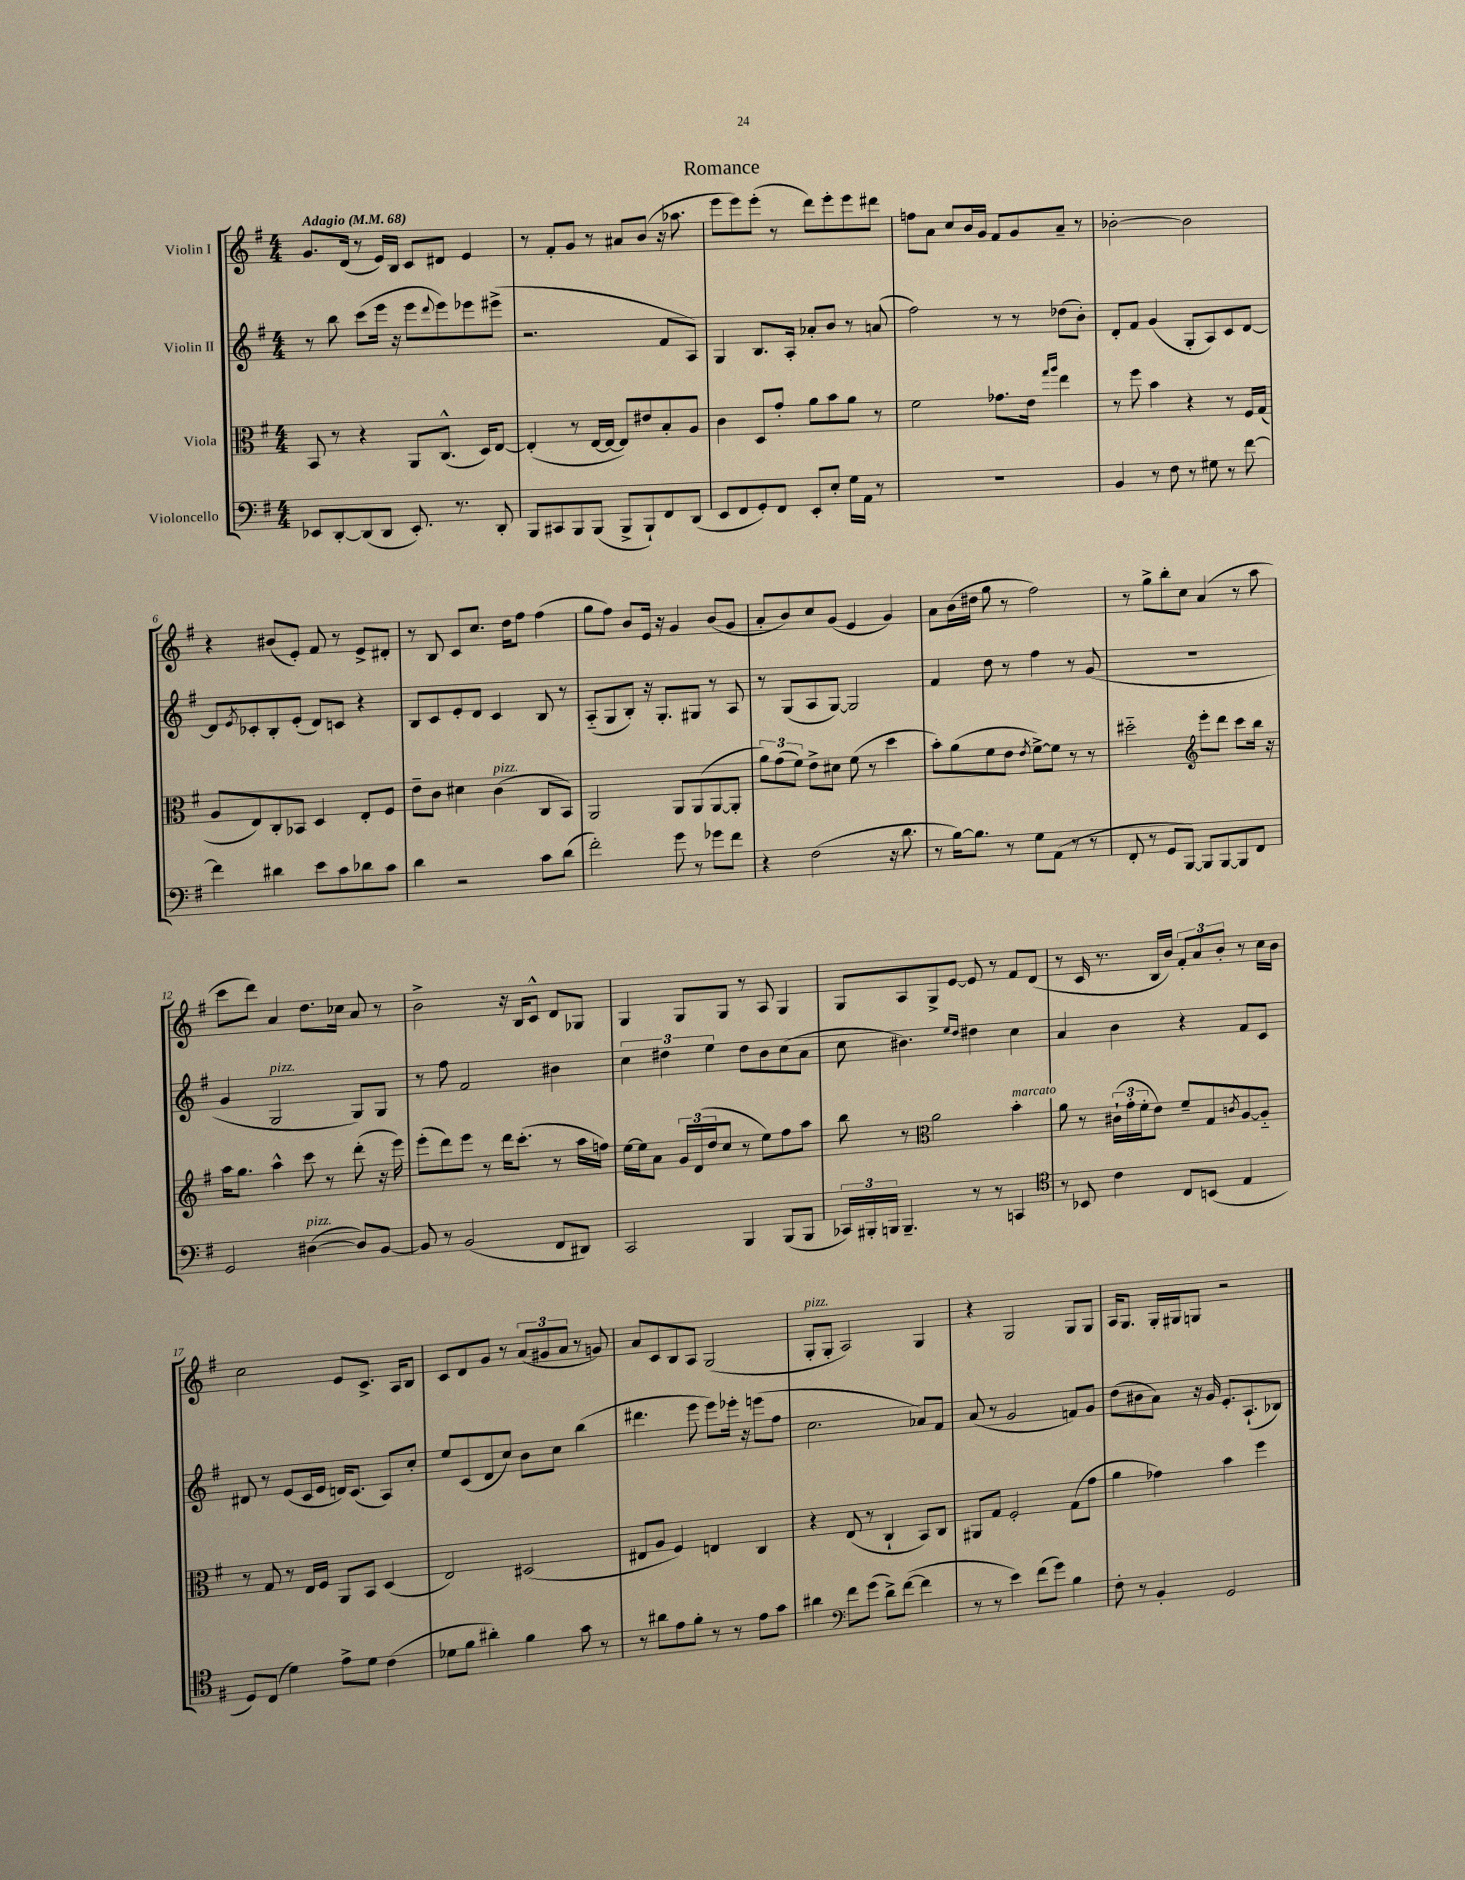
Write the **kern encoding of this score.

**kern	**kern	**kern	**kern
*part4	*part3	*part2	*part1
*staff4	*staff3	*staff2	*staff1
*I"Violoncello	*I"Viola	*I"Violin II	*I"Violin I
*clefF4	*clefC3	*clefG2	*clefG2
*k[f#]	*k[f#]	*k[f#]	*k[f#]
*M4/4	*M4/4	*M4/4	*M4/4
*MM68	*MM68	*MM68	*MM68
=1	=1	=1	=1
!	!	!	!LO:TX:a:B:t=Adagio
8EE-X/L	8BB/	8r	8.g/L
[8DD'/	8r	8bb\	.
.	.	.	(16d/Jk
(8DD/]	4r	(8ccc\L	8r
8DD/J	.	16eee\Jk	16e/LL)
.	.	16r	16B/JJ
8.EE-'/)	8AA/L	8eee\L	8c/L
.	.	8qqddd/	.
.	(8.C^^/J	8eee\)	8d#X/J
8.r	.	.	.
.	.	8eee-X\	4e/
.	16D/KL)	.	.
8DD'/	[8E/J	(8eee#X^\J	.
=2	=2	=2	=2
8BBB/L	(4E'/]	2.r	8r
8CC#X/	.	.	8f#'/L
8BBB/	8r	.	8g/J
(8BBB/J	[16E/LL	.	8r
.	16E/JJ_	.	.
8BBB^/L	8E/L])	.	8a#X/L
8BBB`/)	8e#X/	.	(8b/J
8FF#/	8B'/	8f#/L	16r
.	.	.	8.aa-X\
(8DD/J	8A/J	8A/J)	.
=3	=3	=3	=3
8EE/L	4c\	4G/	8eee\L
8FF#/	.	.	8eee\)
8GG'/)	8D/L	8.B/L	(8eee'\J
8FF#/J	8g'/J	.	8r
.	.	16A'/Jk	.
8EE'/L	8a\L	8a-X'/L	8ddd\L)
8E'/J	8b\	8b/J	8eee'\
16G\LL	8a\J	8r	8eee\
16AA\JJ	.	.	.
8r	8r	(8an/	8ddd#X\J
=4	=4	=4	=4
1r	2f#\	2ff#\)	8ffn\L
.	.	.	8a\J
.	.	.	8cc/L
.	.	.	16b/L
.	.	.	16g/JJ
.	8.g-X\L	8r	8f#/L
.	.	8r	8g/
.	16e\Jk	.	.
.	16qqgg/LL	.	.
.	16qqaa/JJ	.	.
.	4ee\	(8dd-X\L	8a~/J
.	.	8b'\J)	8r
=5	=5	=5	=5
4BB/	8r	8d'/L	[2b-X'\
.	8ff#\	8f#/J	.
8r	4b\	(4g/	.
8F#\	.	.	.
8r	4r	8G'/L	2b-\]
8G#X\	.	8A/)	.
8r	8r	8c/	.
[8f#\	16F#/LL	[8d/J	.
.	(16G/JJ	.	.
!!LO:LB:g=z
=6	=6	=6	=6
4f#\]	8A/L	8d/L]	4r
.	.	8qe/	.
.	8E/)	8c-X'/	.
4d#X\	8C'/	8B'/	(8b#X/L
.	8BB-X/J	(8e'/J	8e'/J)
8e\L	4D/	8d/L)	8f#/
8c\	.	8cn/J	8r
8d-X\	8E'/L	4r	8e^/L
8c\J	8F#/J	.	8d#X'/J
=7	=7	=7	=7
4d\	8e~\L	8B/L	8r
.	8c\J	8c/	8B/
2r	4d#X\	8e'/	8c/L
.	.	8d/J	8.cc/J
!	!LO:TX:a:i:t=pizz.	!	!
.	(4c\	4c/	.
.	.	.	16dd\KL
.	.	.	8ff#\J
8c\L	8C/L	8B/	(4ff#\
(8d\J	8BB/J)	8r	.
=8	=8	=8	=8
2f#'\)	2AA/	(8A/L	8gg\L
.	.	8G/	8ff#\J)
.	.	8B'/J)	8b/L
.	.	16r	16e/Jk
.	.	8.G'/L	16r
8g\	8AA/L	.	4g/
8r	(8AA/	8G#X/J	.
8g-X\L	[8AA/	8r	(8b/L
8f#\J	8AA'/J]	8A/	8g/J
=9	=9	=9	=9
4r	12a\L)	8r	8a'/L
.	(12g\	.	.
.	.	(8G/L	8b/)
.	12f#\J)	.	.
(2F#\	8e^\L	8A/	8cc/
.	8d#X\J	[8G/J)	(8g/J
.	(8f#\	2G/]	4e/
.	8r	.	.
16r	4dd\	.	4g/)
8.d\	.	.	.
=10	=10	=10	=10
8r	8b'\L)	4f#/	8a\L
[16B\KL)	(8a\	.	(16b\L
8.B\J]	.	.	16dd#X\JJ
.	8f#\	8dd\	8gg\
8r	8e\J	8r	8r
.	8qe/	.	.
8G\L	[8f#^\L)	4ff#\	2ff#\)
(8AA\J	8f#\J]	.	.
8r	8r	8r	.
8r	8r	(8g/	.
=11	=11	=11	=11
8FF#'/	2dd#X\	1r	8r
8r	.	.	8gg^\L
8GG/L	.	.	8bb'\
[8BBB/J)	.	.	8cc\J
*	*clefG2	*	*
8BBB/L]	8eee'\L	.	(4a/
[8BBB/	8ddd\J	.	.
8BBB/]	8ccc\L	.	8r
8FF#/J	16bb\Jk	.	8aa\
.	16r	.	.
!!LO:LB:g=z
=12	=12	=12	=12
2GG/	16aa\KL	4g/	8ccc\L
.	8.gg\J	.	.
.	.	.	8ddd\J)
!	!	!LO:TX:a:i:t=pizz.	!
.	4aa^^\	2G/	4a/
!LO:TX:a:i:t=pizz.	!	!	!
([4D#X\	8ccc\	.	8.dd\L
.	8r	.	.
.	.	.	16cc-X\Jk
8D#/L])	(8ddd'\	8G/L)	8a/
[8BB/J	16r	8G/J	8r
.	16eee\)	.	.
=13	=13	=13	=13
8BB/]	(8eee'\L	8r	2b^\
8r	8ddd\)	8ff#\	.
(2BB/	8eee\J	2f#/	.
.	8r	.	.
.	16ddd\KL	.	16r
.	(8.ccc'\J	.	16B/KL
.	.	.	8c^^/J
8FF#/L	8r	4b#X\	8d/L
8DD#X/J)	16aa\LL	.	8G-X/J
.	16ffn\JJ)	.	.
=14	=14	=14	=14
2CC/	[16ee\LL	6cc\	4G/
.	16ee\J]	.	.
.	8a\J	.	.
.	.	6dd#X\	.
.	24g/LL	.	8G/L
.	(24d/	.	.
.	24dd/J	6ee\	.
.	8cc/J	.	8G/J
4BBB/	8r	8dd#\L	8r
.	8ee\L)	8b\	8A/
(8BBB/L	8ff#\	(8cc\	4G/
8BBB/J	8aa\J	8a\J	.
=15	=15	=15	=15
24CC-X/LL)	8bb\	8cc\	8G/L
24BBB#X'/	.	.	.
24BBBn/JJ	.	.	.
4.BBB~/	8r	4.b#X\)	8A/
*	*clefC3	*	*
.	2a\	.	8G^/
.	.	.	[8e/J
.	.	16qqee/LL	.
.	.	16qqdd/JJ	.
8r	.	4dd#X\	8e/]
8r	.	.	8r
!	!LO:TX:a:i:t=marcato	!	!
4CCn/	4b'\	4cc\	8f#/L
.	.	.	(8d/J
=16	=16	=16	=16
*clefC4	*	*	*
8r	8a\	4a/	8r
8BB-X/	8r	.	16c/
.	.	.	8.r
4c\	(24c#X`\LL	4b\	.
.	24g'\	.	.
.	24f#'\J	.	.
.	8e\J)	.	16B/LL
.	.	.	16b/JJ)
8C/L	8f#~/L	4r	12f#'/L
.	.	.	12a/
(8BBn/J	8G/	.	.
.	.	.	12b'/J
.	8qcn/	.	.
4E/	[8A/	8f#/L	8r
.	8A/J]	8c/J	16cc\LL
.	.	.	16b\JJ
!!LO:LB:g=z
=17	=17	=17	=17
8D/L)	8r	8d#X/	2cc\
(8C/J	8G/	8r	.
4d\)	8r	(8e/L	.
.	16E/LL	16c/L	.
.	16F#/JJ	16e/JJ	.
8e^\L	8AA/L	16dn/KL)	8e/L
.	.	(8.c/J	.
8d\J	8BB/J	.	8.c^/J
(4c\	(4D/	8A/L)	.
.	.	.	16A/KL
.	.	8cc'/J	8B/J
=18	=18	=18	=18
8d-X\L	2E/)	8ee/L	8c/L
8f#\J	.	(8c/	8d/
4a#X'\)	.	8d/	8g/J
.	.	8cc/J)	8r
4f#\	(2D#X/	8b\L	(12a/L
.	.	.	12g#X/
.	.	8cc\J	.
.	.	.	12a/J
8g\	.	(4bb\	8r
8r	.	.	8gn/)
=19	=19	=19	=19
8r	8E#X/L	4.ddd#X\	8a/L
8a#X\L	8A/J	.	8c/
8e\	4F#/)	.	8B/
8f#'\J	.	8eee\	8A/J
8r	4En/	8eee\L)	(2G/
8r	.	16eee-X'\Jk	.
.	.	16r	.
8e\L	4C/	(8eeen\L	.
8g\J	.	8ff#\J	.
=20	=20	=20	=20
!	!	!	!LO:TX:a:i:t=pizz.
4a#X\	4r	2.cc\	8G'/L
.	.	.	8G'/J
*clefF4	*	*	*
8f#\L	(8E/	.	2A/)
(8g\J	8r	.	.
8d^\L)	4C`/	.	.
([8f#\J	.	.	.
4f#\]	8BB/L)	8a-X/L)	4G/
.	8C/J	8f#/J	.
=21	=21	=21	=21
8r	8AA#X/L	(8a/	4r
8r	8G/J	8r	.
4e\)	2F#'/	2g/	2G/
(8f#\L	.	.	.
8g\J)	.	.	.
4B\	(8G\L	8fn/L)	8G/L
.	8g\J	8g/J	8G/J
=22	=22	=22	=22
8F#'\	4a\	(8dd\L	16A/KL
.	.	.	8.G/J
8r	.	8b#X\	.
4BB'/	4g-X\)	8a\J)	16G'/LL
.	.	.	16G#X/J
.	.	16r	8Gn/J
.	.	16g/	.
2GG/	4b\	8.e'/L	2r
.	.	(8.A`/	.
.	4ff#\	.	.
.	.	8B-X/J)	.
==	==	==	==
*-	*-	*-	*-
